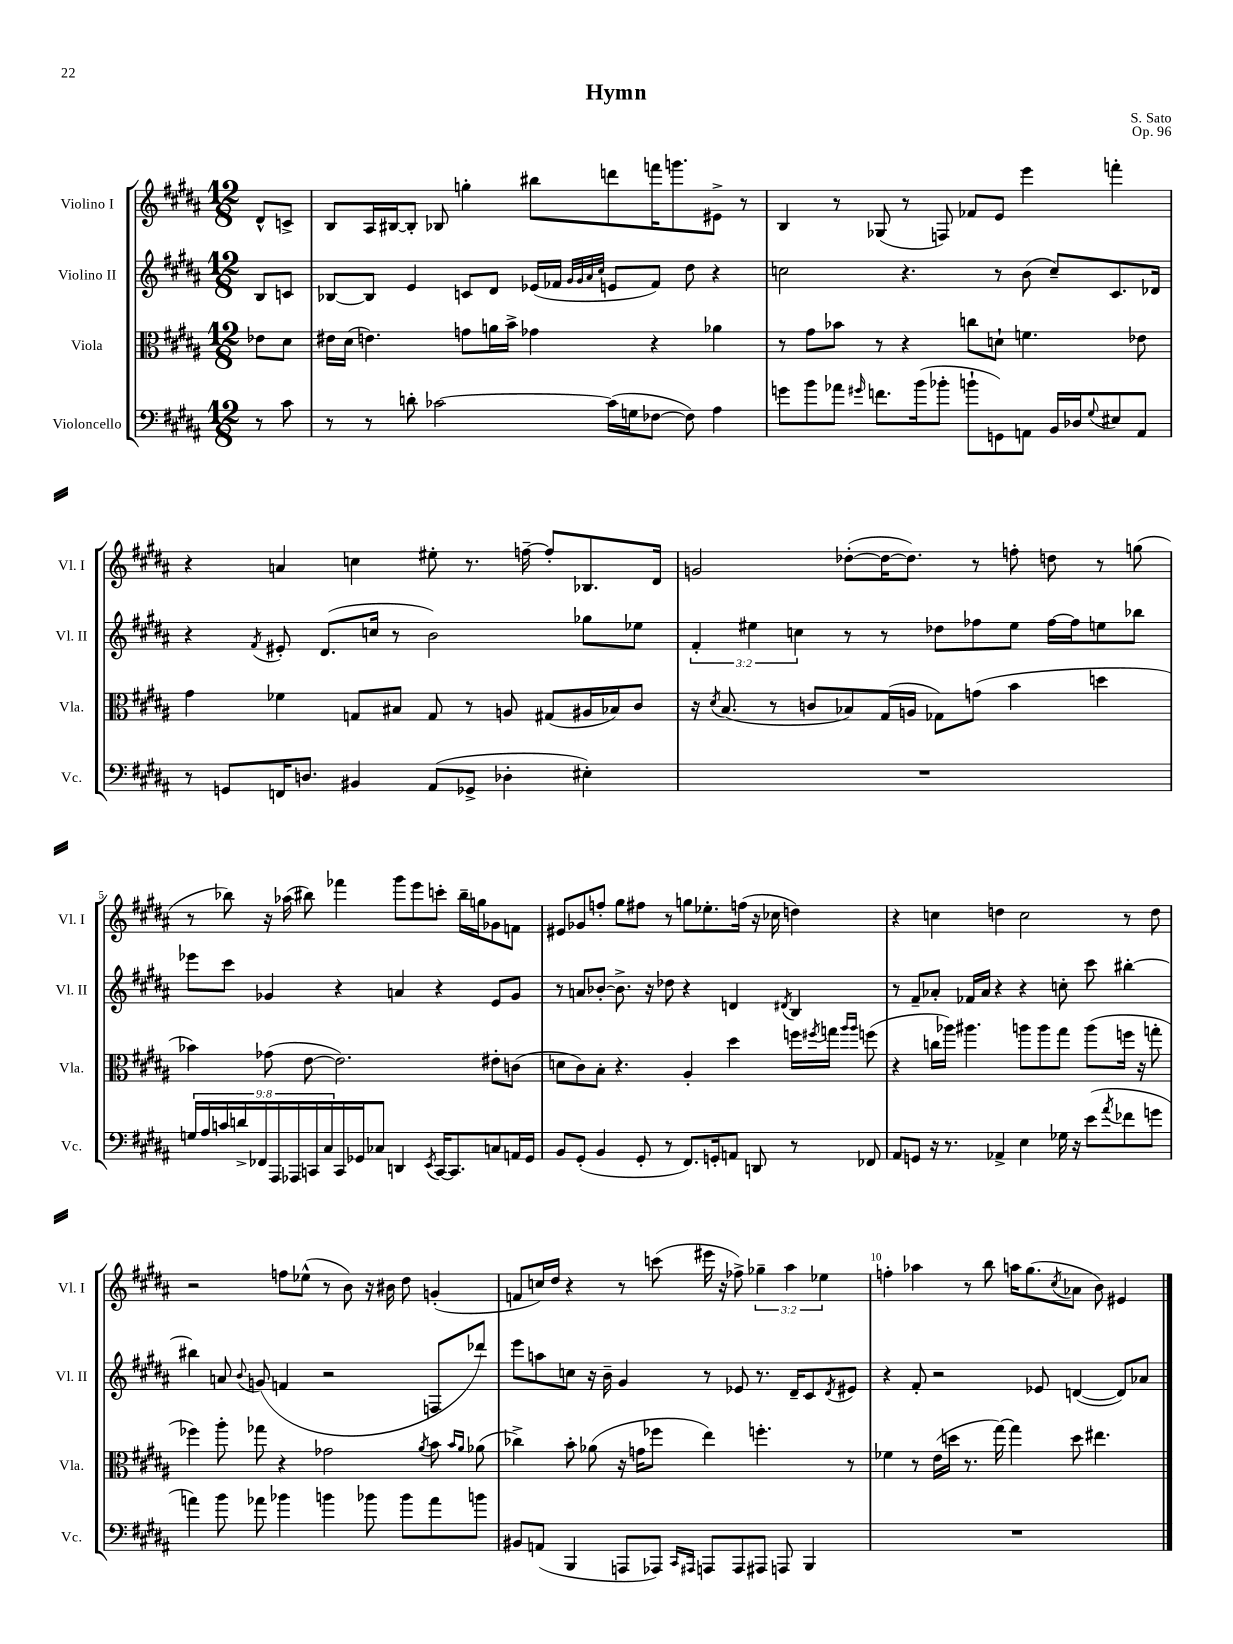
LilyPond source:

\header { title = "Hymn" composer = "S. Sato" opus = "Op. 96" }
<<
\new StaffGroup <<
\new Staff = "s0" \with { instrumentName = "Violino I" shortInstrumentName = "Vl. I" } {
    \clef treble \key b \major \numericTimeSignature \time 12/8 \override Staff.TupletNumber.text = #tuplet-number::calc-fraction-text \partial 4
    dis'8-^ c'8-> |
    b8 ais16 bis16~ bis8-. bes8 g''4-. bis''8 d'''8 f'''16 g'''8. eis'8-> r8 |
    b4 r8 ges8( r8 f8) fes'8 e'8 e'''4 f'''4-. |
    r4 a'4 c''4 eis''8-. r8. f''16~-- f''8-. bes8. dis'16 |
    g'2 des''8~-.( des''16~ des''8.) r8 f''8-. d''8 r8 g''8( |
    r8 bes''8) r16 aes''16( bis''8) fes'''4 gis'''8 e'''8 c'''8-. bis''16-- g''16 ges'8 f'8 |
    eis'8 ges'8 f''8-. gis''8 fis''8 r8 g''8 ees''8.-. f''16( r16 ces''16 d''4) |
    r4 c''4 d''4 c''2 r8 d''8 |
    r2 f''8 ees''8-^( r8 b'8) r16 bis'16 dis''8 g'4-.( |
    f'8 c''16) dis''16 r4 r8 c'''8( eis'''16 r16 fes''8->) \tuplet 3/2 { ges''4-- ais''4 ees''4 } |
    f''4-. aes''4 r8 b''8 a''16 gis''8.( \acciaccatura { cis''8 } aes'8 b'8) eis'4 \bar "|." |
}
\new Staff = "s1" \with { instrumentName = "Violino II" shortInstrumentName = "Vl. II" } {
    \clef treble \key b \major \numericTimeSignature \time 12/8 \override Staff.TupletNumber.text = #tuplet-number::calc-fraction-text \partial 4
    b8 c'8 |
    bes8~ bes8 e'4 c'8 dis'8 ees'16( fes'16 \grace { gis'32 gis'32 ais'32 cis''32 } e'8 fes'8) dis''8 r4 |
    c''2 r4. r8 b'8( c''8--) cis'8. des'16 |
    r4 \acciaccatura { fis'8 } eis'8-. dis'8.( c''16 r8 b'2) ges''8 ees''8 |
    \tuplet 3/2 { fis'4-. eis''4 c''4 } r8 r8 des''8 fes''8 eis''8 fes''16~ fes''16 e''8 bes''8 |
    ees'''8 cis'''8 ges'4 r4 a'4 r4 e'8 ges'8 |
    r8 a'8 bes'8~-. bes'8.-> r16 des''8 r4 d'4 \acciaccatura { dis'8 } b4 |
    r8 fis'8-- aes'8-. fes'16 aes'16 r4 r4 c''8-. cis'''8 bis''4~-. |
    bis''4 a'8 \appoggiatura { b'8 } g'8( f'4 r2 f8 des'''8) |
    e'''8 a''8 c''8 r16 b'16-- gis'4 r8 ees'8 r8. dis'16-- cis'8 \acciaccatura { dis'8 } eis'8 |
    r4 fis'8-. r2 ees'8 d'4~( d'8) aes'8 \bar "|." |
}
\new Staff = "s2" \with { instrumentName = "Viola" shortInstrumentName = "Vla." } {
    \clef alto \key b \major \numericTimeSignature \time 12/8 \partial 4
    ees'8 dis'8 |
    eis'16 dis'16( e'4.) g'8 a'16 b'16-> ges'4 r4 aes'4 |
    r8 gis'8 bes'8 r8 r4 c''8 d'8-! f'4. ees'8 |
    gis'4 fes'4 g8 bis8 g8 r8 a8 gis8( ais16 bes16) cis'8 |
    r16 \acciaccatura { dis'8 } b8.( r8 c'8 bes8) gis16( a16 ges8) g'8( b'4 d''4 |
    bes'4) ges'8( e'8~ e'2.) eis'8-. c'8( |
    d'8 cis'8) b8-. r4. ais4-. dis''4 f''16 \acciaccatura { fis''8 } g''16 \grace { ais''16 ais''16 } f''8( |
    r4 c''16 aes''16) ais''4. a''8 a''8 gis''8 a''8( f''16 r16 g''8-. |
    fes''4) ais''8-. ges''8 r4 ges'2 \acciaccatura { ais'8 } b'8 \grace { b'16 ais'16 } aes'8( |
    ces''4->) b'8-. aes'8( r16 g'16 fes''8 e''4) f''4.-. r8 |
    fes'4 r8 e'16( d''16 r8. gis''16~) gis''4 d''8 eis''4. \bar "|." |
}
\new Staff = "s3" \with { instrumentName = "Violoncello" shortInstrumentName = "Vc." } {
    \clef bass \key b \major \numericTimeSignature \time 12/8 \override Staff.TupletNumber.text = #tuplet-number::calc-fraction-text \partial 4
    r8 cis'8 |
    r8 r8 d'8-. ces'2~ ces'16( g16 fes8~ fes8) ais4 |
    g'8 b'8 aes'8 \grace { gis'16 } f'8. b'16( bes'8-. b'8-! g,8) a,8 b,16 des16 \appoggiatura { gis8 } eis8 a,8 |
    r8 g,8 f,16 d8. bis,4 ais,8( ges,8-> des4-. eis4-.) |
    R1. |
    \tuplet 9/8 { g16 ais16 c'16 d'16-> fes,16 ais,,16 aes,,16 c,16 cis16 } c,16 ges,16 ces8 d,4 \acciaccatura { e,8 } c,16~ c,8. c8 a,16 ges,16 |
    b,8 gis,8-.( b,4 gis,8-. r8 fis,8.) g,16-. a,8 d,8 r8 fes,8 |
    ais,8 g,8 r16 r8. aes,4-> e4 ges16 r16 e'8( \acciaccatura { ais'8 } fes'8 g'8 |
    a'4) b'8 aes'8 bes'4 b'4 bes'8 bes'8 aes'8 b'8 |
    bis,8 a,8( b,,4 a,,8 aes,,8) \grace { cis,16 ais,,16 } a,,8 a,,8 ais,,8 a,,8 b,,4 |
    R1. \bar "|." |
}
>>
>>
\layout { \context { \Score \override BarNumber.break-visibility = ##(#f #t #t) barNumberVisibility = #(every-nth-bar-number-visible 5) } }
